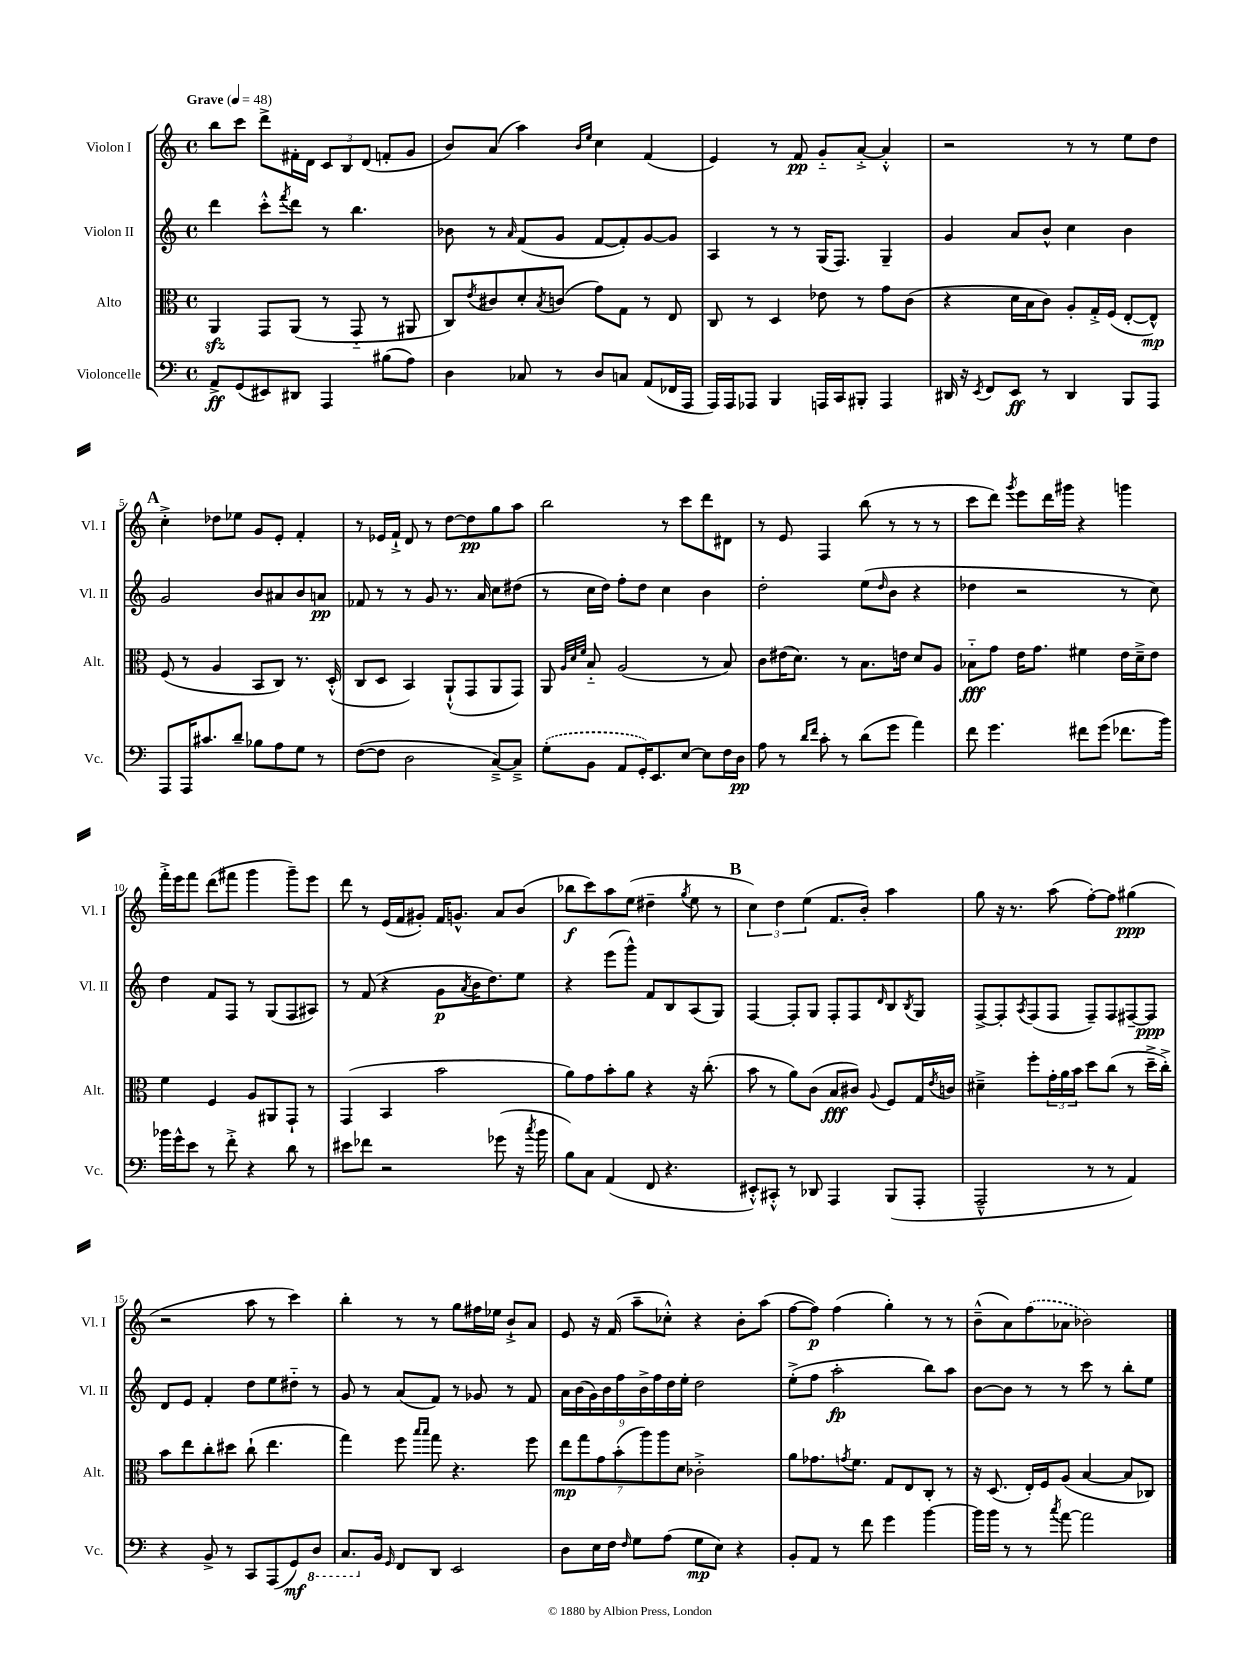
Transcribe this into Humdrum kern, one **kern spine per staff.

**kern	**kern	**kern	**kern
*staff4	*staff3	*staff2	*staff1
*clefF4	*clefC3	*clefG2	*clefG2
*k[]	*k[]	*k[]	*k[]
*M4/4	*M4/4	*M4/4	*M4/4
*met(c)	*met(c)	*met(c)	*met(c)
*MM48	*MM48	*MM48	*MM48
8AA^	4AA	4ddd	8bb
(8GG	.	.	8ccc
8EE#)	8GG	8ccc'^^	8ddd^
.	.	8qfff	.
8DD#	(8AA	8ddd	16f#'
.	.	.	16d
4AAA	8r	8r	12c
.	.	.	12B
.	8GG'~	4.bb	.
.	.	.	(12d
(8B#	8r	.	8f'
8A)	8AA#	.	8g
=	=	=	=
4D	8C)	8b-	8b)
.	8qe	.	.
.	8c#	8r	(8a
.	.	16qqa	.
8C-	8d'	(8f	4aa)
.	8qB	.	.
8r	(8c	8g	.
.	.	.	16qqb
.	.	.	16qqee
8D	8g)	[8f	4cc
8C	8G	8f'])	.
(8AA	8r	[8g	(4f
16FF-	8E	8g]	.
16AAA	.	.	.
=	=	=	=
16AAA)	8C	4A	4e)
16AAA	.	.	.
8AAA-	8r	.	.
4BBB	4D	8r	8r
.	.	8r	8f
16AAA	8e-	(16G	8g'~
16CC	.	8.F)	.
8BBB#'	8r	.	[8a'^
4AAA	8g	4G~	4a'^^]
.	(8c	.	.
=	=	=	=
16DD#	4r	4g	2r
16r	.	.	.
8qEE	.	.	.
8FF	.	.	.
8EE	16d	8a	.
.	16B	.	.
8r	8c)	8b^^	.
4DD#	8A'	4cc	8r
.	16G'^	.	8r
.	(16F	.	.
8BBB	[8E'	4b	8ee
8AAA	8E^^])	.	8dd
=	=	=	=
8AAA	(8F	2g	4cc'^
16AAA	8r	.	.
8.c#	.	.	.
.	4A	.	8dd-
8d~	.	.	8ee-
8B-	8BB	8b	8g
8A	8C)	8a#	8e'
8G	8.r	8b	4f'
8r	.	8a	.
.	(16D'^^	.	.
=	=	=	=
([8F	8C	8f-	8r
8F]	8D	8r	16e-
.	.	.	16f`^
2D	4BB)	8r	8d
.	.	8g	8r
.	(8AA`^^	8.r	[8dd
.	8GG	.	8dd]
.	.	16a	.
[8C~^)	8AA	8cc	8gg
8C~^]	8GG)	(8dd#	8aa
=	=	=	=
(8G'	8AA	8r	2bb
.	32qqA	.	.
.	32qqd	.	.
.	32qqf	.	.
8BB	8B'~	16cc	.
.	.	16dd)	.
8AA	(2A	8ff'	.
16GG')	.	8dd	.
8.EE	.	.	.
.	.	4cc	8r
[8E	.	.	8ccc
8E]	8r	4b	8ddd
16F	8B)	.	8d#
16D	.	.	.
=	=	=	=
8A	8c	2dd'	8r
8r	(16e#	.	8e
.	8.d)	.	.
16qqd	.	.	.
16qqf	.	.	.
8c'	.	.	4F
8r	8r	.	.
(8d	8.B	(8ee	(8bb
.	.	16qqdd	.
8g	.	8b	8r
.	16e	.	.
4a)	8d	4r	8r
.	8A	.	8r
=	=	=	=
8f	8B-'~	4dd-	8ccc
4.g	8g	.	8ddd)
.	.	.	8qggg
.	16e	2r	8eee
.	8.g	.	.
.	.	.	16ddd
.	.	.	16ggg#
8f#	4f#	.	4r
(8g	.	.	.
8.f-	16e	8r	4ggg
.	16d~^	.	.
.	8e	8cc)	.
16b)	.	.	.
=	=	=	=
16b-	4f	4dd	16fff'^
16g^^	.	.	16eee
8e	.	.	8fff
8r	4F	8f	(8ddd
8f'^	.	8F	8fff#
4r	8A	8r	4ggg
.	8AA#	(8G	.
8d	8GG`	8F	8ggg~)
8r	8r	8A#)	8eee
=	=	=	=
8e#	(4GG	8r	8ddd
8f-	.	(8f	8r
2r	4BB	4r	(16e
.	.	.	16f
.	.	.	8g#')
.	2b	8g	16f
.	.	.	8.g^^
.	.	8qa	.
.	.	16b	.
.	.	8.dd)	.
(8g-	.	.	8a
16r	.	8ee	(8b
8qcc	.	.	.
16b	.	.	.
=	=	=	=
8B)	8a)	4r	8bb-
8C	8g	.	8ccc)
(4AA	8b'	(8eee	8aa
.	8a	8ggg^^)	(8ee
8FF	4r	8f	4dd#~
4.r	.	8B	.
.	.	.	8qgg
.	16r	(8A	8ee
.	(8.cc'	.	.
.	.	8G)	8r
=	=	=	=
8EE#'^^)	8b	[4F	6cc)
8CC#'^^	8r	.	.
.	.	.	6dd
8r	8a)	8F']	.
.	.	.	(6ee
8DD-	(8c	8G	.
4AAA	8B	8F'	8.f
.	8c#)	8F	.
.	.	.	16b')
.	8qqA	16qqd	.
(8BBB	8F	8B	4aa
.	.	8qB	.
8AAA'	16G	8G	.
.	8qe	.	.
.	16c	.	.
=	=	=	=
2AAA~^^	4d#~^	[8F^	8gg
.	.	8F']	16r
.	.	.	8.r
.	.	8qA	.
.	8ff'	(8F	.
.	24g'	8F	(8aa
.	24a	.	.
.	24b	.	.
8r	8dd	8F~)	[8ff')
8r	(8cc	8F	8ff]
4AA)	8r	[8F#~	(4gg#
.	16dd~^	8F#]	.
.	16cc'^)	.	.
=	=	=	=
4r	8b	8d	2r
.	8ee	8e	.
8BB^	8cc'	4f'	.
8r	8dd#	.	.
8CC	(8cc`	8dd	8aa
(8AAA	4.ee	8ee	8r
8GG)	.	8dd#'~	4ccc)
8DD	.	8r	.
=	=	=	=
8.CC	4gg)	8g	4bb'
.	.	8r	.
16BB	.	.	.
16qqGG	.	.	.
8FF	8ff	(8a	8r
.	16qqbb	.	.
.	16qqbb	.	.
8DD	8gg	8f)	8r
2EE	4.r	8r	8gg
.	.	8g-	16ff#
.	.	.	16ee-
.	.	8r	8b`^
.	8ff	8f	8a
=	=	=	=
8D	14ee	18a	8e
.	.	(18b	.
.	14gg	.	.
.	.	18g)	.
16E	.	.	16r
.	14g	.	.
.	.	18b	.
16F	.	.	(16f
.	(14b'	.	.
.	.	18ff	.
16qqF	.	.	.
8G	.	.	8aa~
.	.	18b^	.
.	14aa)	.	.
.	.	18ff	.
.	14aa	.	.
(8A	.	.	8cc-'^^)
.	.	18dd	.
.	14d	.	.
.	.	18ee'	.
8G	2c-'^	2dd	4r
8E)	.	.	.
4r	.	.	8b'
.	.	.	(8aa
=	=	=	=
8BB'	8a	(8ee'^	[8ff
8AA	8.g-	8ff	8ff])
8r	.	2aa'	(4ff
.	8qg	.	.
.	8.f	.	.
8f	.	.	.
4g	8G	.	4gg')
.	8E	.	.
[4b	8C'	8bb)	8r
.	8r	8aa	8r
=	=	=	=
16b]	16r	[8b	(8b~^^
16b	(8.D	.	.
8r	.	8b]	8a)
8r	16E')	8r	(8ff
.	16F	.	.
8qcc	.	.	.
[8a	(8A	8r	8a-
2a]	[4B	8ccc	2b-)
.	.	8r	.
.	8B]	8bb'	.
.	8C-)	8ee	.
==	==	==	==
*-	*-	*-	*-
